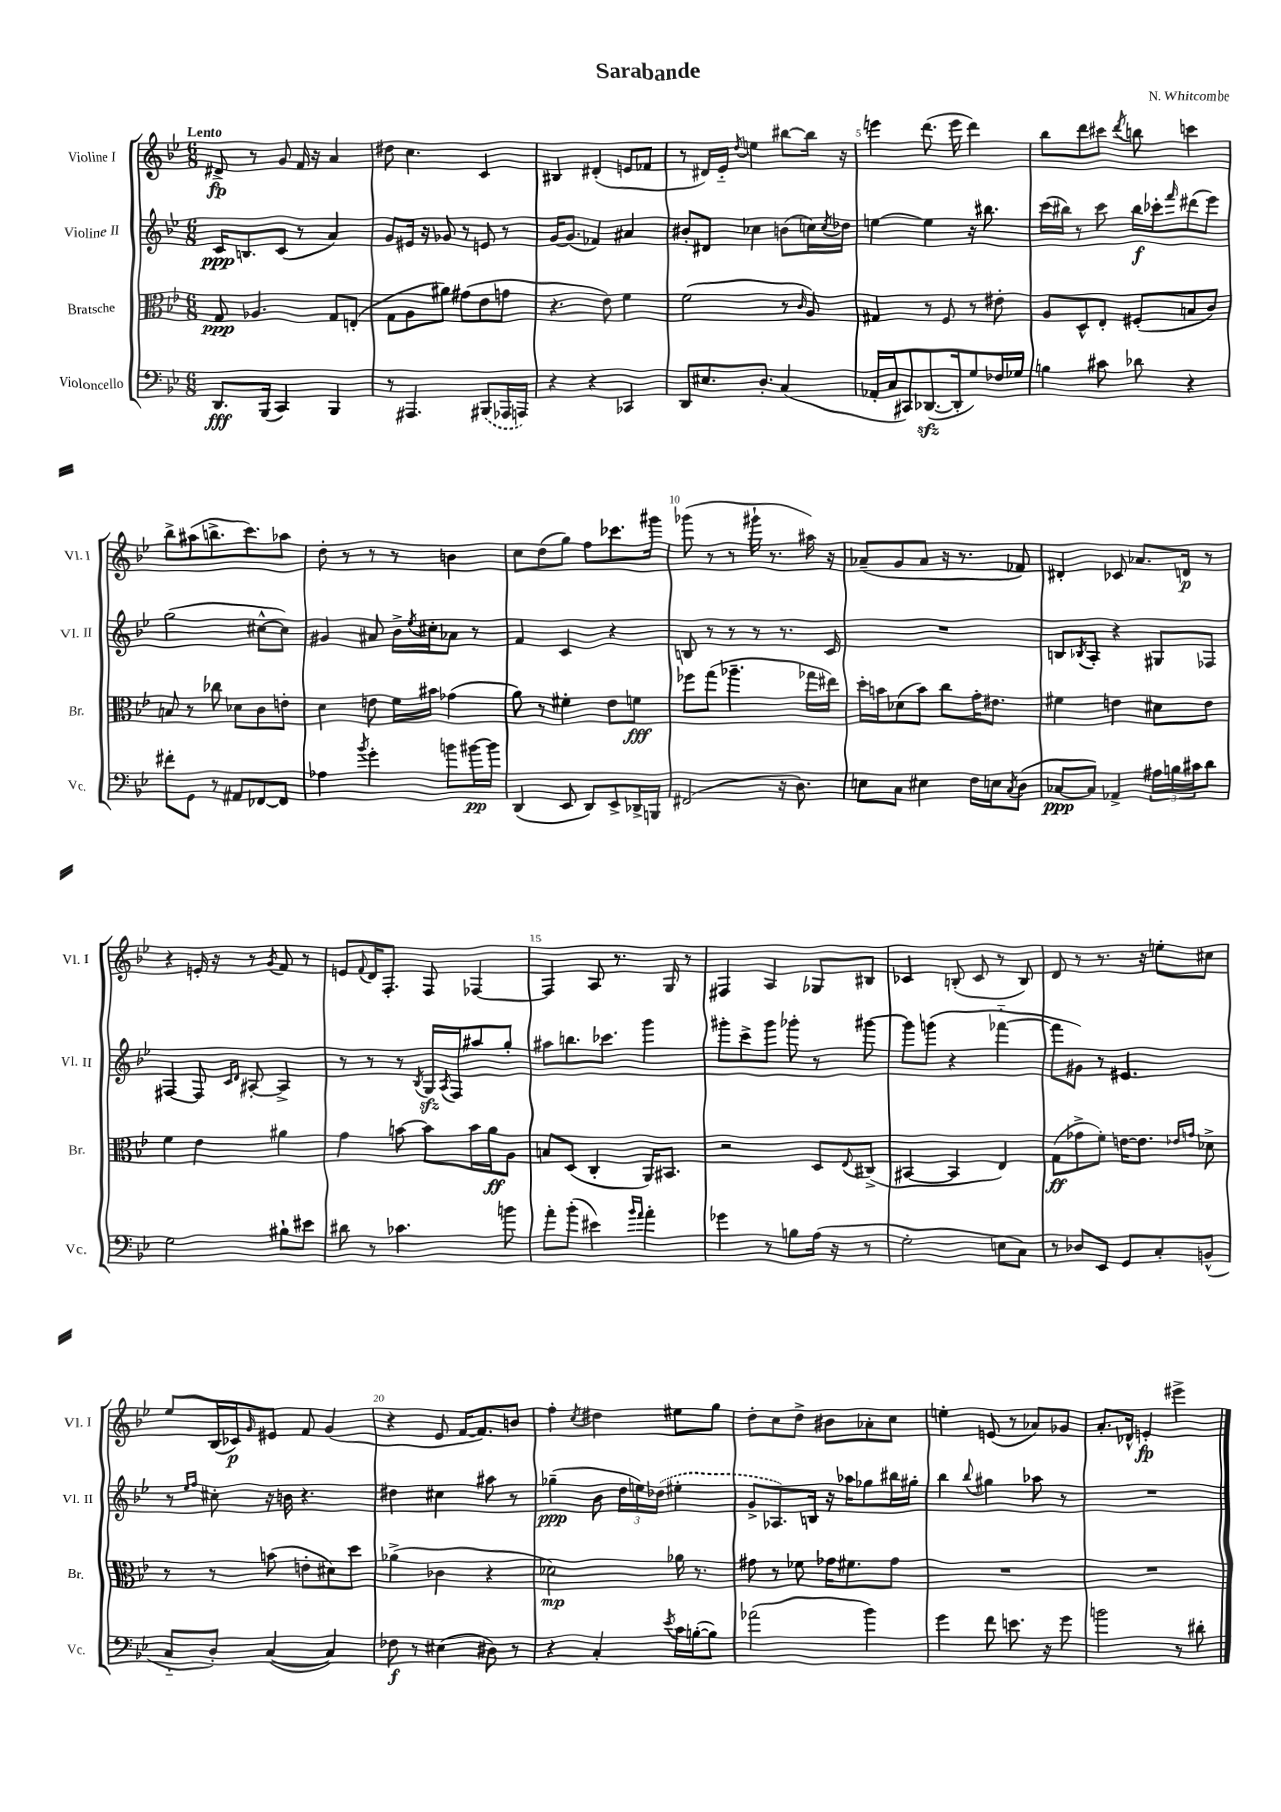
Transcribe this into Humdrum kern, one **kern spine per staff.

**kern	**kern	**kern	**kern
*staff4	*staff3	*staff2	*staff1
*clefF4	*clefC3	*clefG2	*clefG2
*k[b-e-]	*k[b-e-]	*k[b-e-]	*k[b-e-]
*M6/8	*M6/8	*M6/8	*M6/8
8.DD	8G	16c	8d#^
.	.	8.B	.
.	4.A-	.	8r
(16BBB-	.	.	.
4CC)	.	(8c	8g
.	.	8r	16f
.	.	.	16r
4BBB-	8G	4a)	4a
.	(8E'	.	.
=	=	=	=
8r	8G	8g	8dd#
4.AAA#	8A	16e#	4.cc
.	.	16r	.
.	8a#)	8g-	.
.	(8g#	8r	.
(8BBB#	8e-	8e	4c
16AAA-	8g	8r	.
16AAA)	.	.	.
=	=	=	=
4r	4.r	[16g	4B#
.	.	(8.g]	.
4r	.	4f-)	(4d#'
.	8e-)	.	.
4CC-	4f	4a#	8e
.	.	.	8f-
=	=	=	=
8DD	(2f	8b#'	8r
8.E#	.	8d#	16d#)
.	.	.	16e-'~
.	.	.	8qdd
.	.	4cc-	4ee
8.D'	.	.	.
(4C	8r	(8b	[8bb#
.	16qqc	.	.
.	8A)	16cc)	16bb#]
.	.	8qcc	.
.	.	16dd-	16r
=	=	=	=
16AA-'	4G#	[4ee	4eee
16C	.	.	.
8CC#)	.	.	.
([8.DD-	8r	4ee]	(8.ddd
.	8F	.	.
16DD-']	.	.	16eee
8G)	8r	16r	4ddd)
.	.	8.bb#	.
16F-	8e#'	.	.
16G-	.	.	.
=	=	=	=
4B	8A	(16ccc	8bb-
.	.	16bb#)	.
.	8D^^	8r	8ddd
8c#	8E-'	8ccc	8ccc#
.	.	.	8qddd
8d-	(8F#'	16bb#	8bb
.	.	16ccc-'	.
.	.	16qqfff	.
4r	8B	(8ddd#	4ccc
.	8c)	8eee-)	.
=	=	=	=
8f#'	8B	(2gg	8bb-^
8GG	8r	.	(8aa#
8r	8cc-	.	8.bb^
8AA#	8d-	.	.
.	.	.	8.ccc)
[8FF-	8c	[8cc#^^	.
8FF-]	8e'	8cc#])	8aa-
=	=	=	=
4A-	4d	4g#	8dd'
.	.	.	8r
8qb-	.	.	.
4g'	8e	8a#	8r
.	16f	16b-^	8r
.	.	8qee-	.
.	16b#	16cc#'	.
8b	(4g-	8a-	4b
[16b#	.	8r	.
16b#]	.	.	.
=	=	=	=
(4DD	8a)	4f	8cc
.	8r	.	(8dd
8EE-	4f#'	4c	8gg)
8DD)	.	.	8ff
8EE-^	8e-	4r	8.ccc-
16DD-^	8f	.	.
16BBB	.	.	16ggg#
=	=	=	=
(2FF#	8ff-	8B	(8ggg-
.	(8gg	8r	8r
.	4.aa-~	8r	8r
.	.	8r	16ggg#`
.	.	.	8.r
16r	.	8.r	.
8.D)	.	.	.
.	16gg-	.	16aa#)
.	16ee#)	16c	16r
=	=	=	=
8E	16dd'	2.r	(8a-~
.	16b	.	.
8C	(8d-	.	8g
4E#	8b)	.	8a-
.	8cc	.	16r
.	.	.	8.r
16F	16g'	.	.
16E	8.e#	.	.
8qC	.	.	.
(8D	.	.	8f-)
=	=	=	=
[8C-	4f#	8B	4d#'
.	.	8qB-	.
8C-])	.	8A'	.
4AA-^	4e	4r	8c-
.	.	.	8.a-
24A#	8d#	8G#	.
24B	.	.	.
.	.	.	16d
24c#	.	.	.
8d	8e	8F-	8r
=	=	=	=
2G	4f	[4F#	4r
.	4e-	8F#]	16e'
.	.	.	16r
.	.	16qqc	.
.	.	16qqd	.
.	.	[8A#'	8r
.	.	.	8qg
8B#`	4a#	4A#^]	8f
8e#	.	.	8r
=	=	=	=
8d#	4g	8r	8e
.	.	.	8qqf
8r	.	8r	16d
.	.	.	8.F'
4.c-	[8b	8r	.
.	.	8qB-	.
.	8b]	16G	8F
.	.	8qA	.
.	.	16F	.
.	16b	8aa#	[4F-
.	16a	.	.
8b	8A	8gg'	.
=	=	=	=
8a'	8B	8aa#	4F-]
(8b-'	(8D	8.bb	.
4e#)	4C'	.	8A
.	.	8.ccc-	.
.	.	.	8.r
16qqb-	.	.	.
16qqa	.	.	.
4a'	16AA)	4ggg	.
.	8.BB#	.	16G
.	.	.	8r
=	=	=	=
4g-	2r	8ggg#'	4F#
.	.	8ccc^	.
8r	.	8ggg#	4A
8B	.	8ggg-'	.
(16A	8D	8r	8G-
16r	.	.	.
.	8qqE-	.	.
8r	(8C#^	[8ggg#	8B#
=	=	=	=
2G'	[4BB#	8ggg#]	4c-
.	.	(8ggg	.
.	4BB#]	4r	(8B'
.	.	.	8c-
8E	4E-)	[4fff-'~	8r
8C)	.	.	8B)
=	=	=	=
8r	(8G	8fff-]	8d
8D-	8g-^	8g#)	8r
8EE-	8f')	8r	8.r
8GG	[16e	4.e#	.
.	8.e]	.	16r
8C'	.	.	8ee'
.	16qqe-	.	.
.	16qqg	.	.
(8BB^^	8d-^	.	8cc#
=	=	=	=
8C'~	8r	8r	8ee-
.	.	16qqee-	.
.	.	16qqff	.
8D')	8r	8cc#'	(16B-
.	.	.	16c-)
.	.	.	16qqg
([4C	(8b	16r	8e#
.	.	16b	.
.	8e'	4.r	8f
4C])	8d#)	.	(4g
.	8dd	.	.
=	=	=	=
8F-	(4a-^	4dd#	4r
8r	.	.	.
(4E#	4c-	4cc#	8e-
.	.	.	[16f
.	.	.	8.f])
8D#)	4r	8aa#	.
8r	.	8r	8b
=	=	=	=
4r	2d-)	(4gg-~	4ff'
.	.	.	8qcc
4C'	.	8b-	4dd#
.	.	24dd	.
.	.	24ee)	.
.	.	(24dd-	.
8qe-	.	.	.
16c	16a-	4ee#'	8ee#
([16B'	8.r	.	.
8B])	.	.	8gg
=	=	=	=
(2a-	8g#	8g^	8dd'
.	8r	8.A-)	8cc
.	8f-	.	8dd^
.	.	16B	.
.	16g-	16r	8b#
.	8.f#	16aa-	.
4b-)	.	8gg-	8a-'
.	8g-	16bb#	8cc
.	.	16gg#'	.
=	=	=	=
4g	2.r	4bb-	4ee'
.	.	8qqbb-	.
8f	.	4gg#	(8e
8.e	.	.	8r
.	.	8aa-	8a-)
16r	.	.	.
8g	.	8r	8g-
=	=	=	=
2b	2.r	2.r	8.a'
.	.	.	16d-^^
.	.	.	4e'
8r	.	.	4eee#^
8d#'	.	.	.
==	==	==	==
*-	*-	*-	*-
